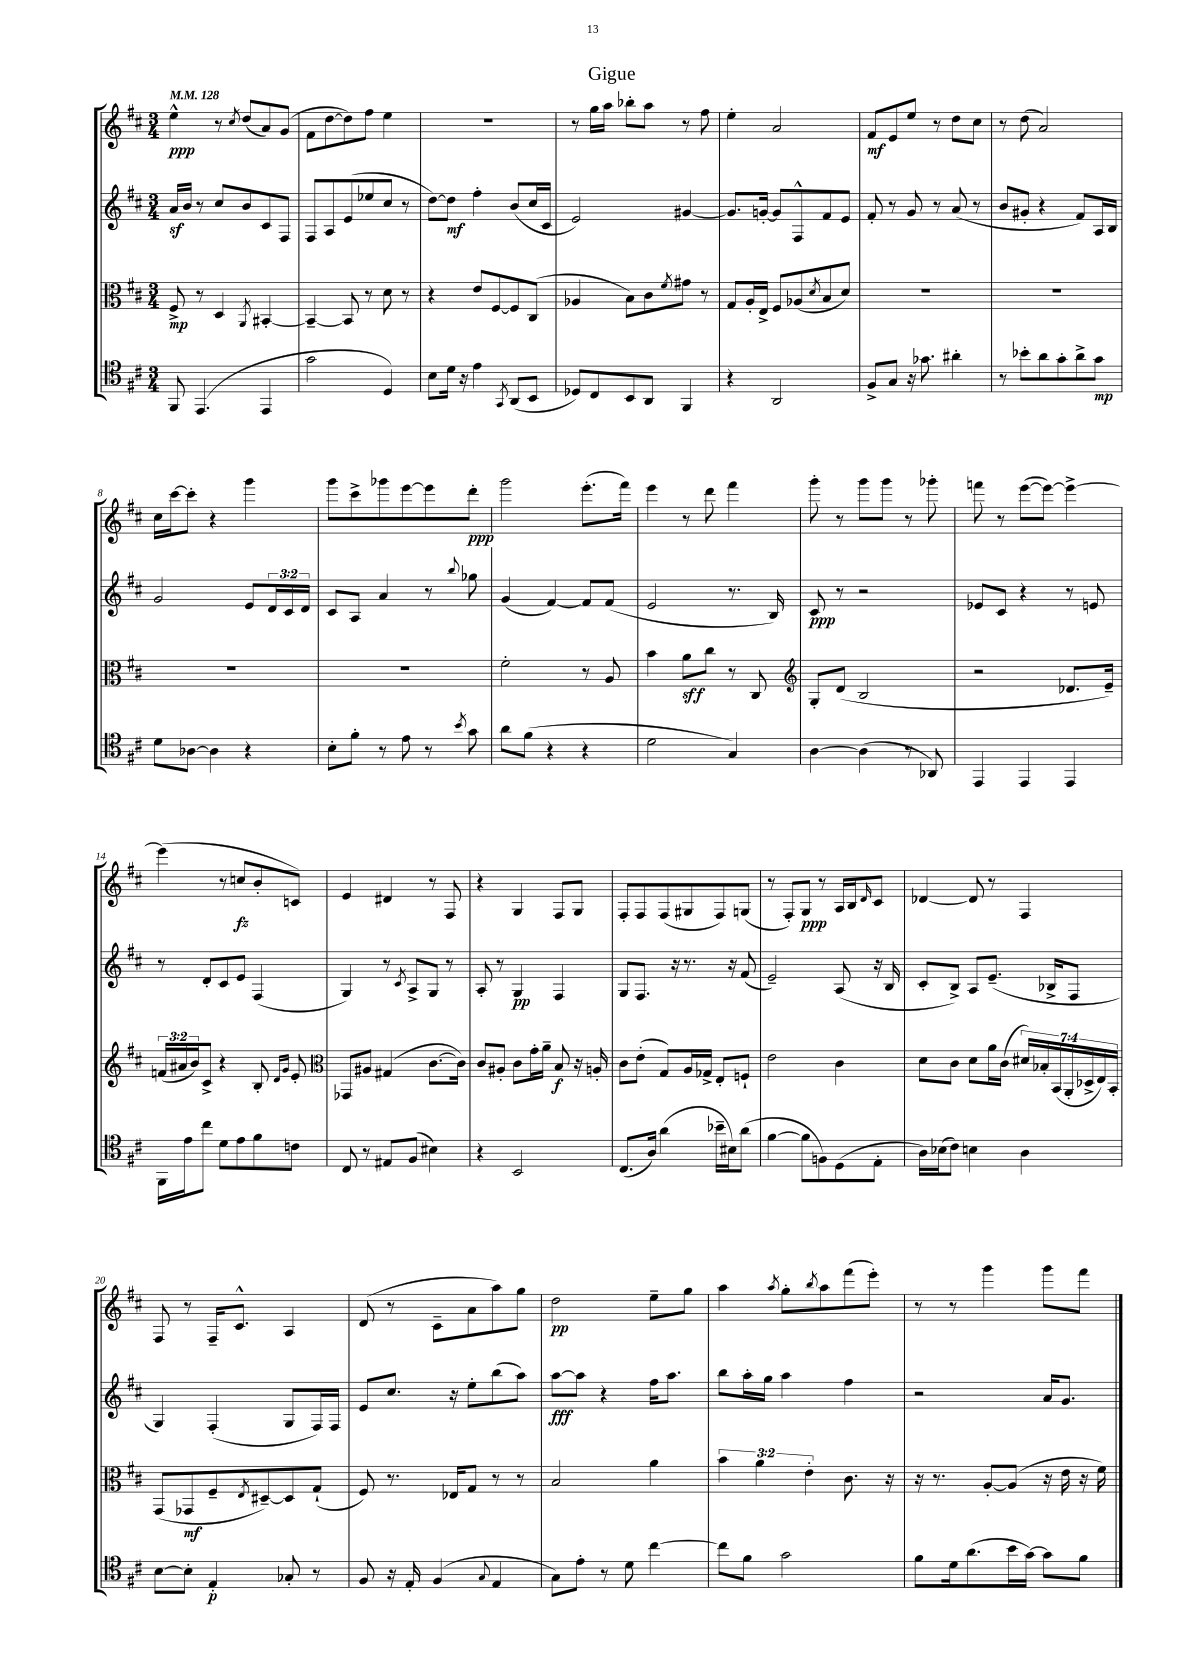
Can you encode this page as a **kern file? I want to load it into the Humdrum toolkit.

**kern	**kern	**kern	**kern
*staff4	*staff3	*staff2	*staff1
*clefC4	*clefC3	*clefG2	*clefG2
*k[f#c#]	*k[f#c#]	*k[f#c#]	*k[f#c#]
*M3/4	*M3/4	*M3/4	*M3/4
*MM128	*MM128	*MM128	*MM128
8FF#/	8F#^/	16a/LL	4ee^^\
.	.	16b/JJ	.
(4.EE/	8r	8r	.
.	4D/	8cc#/L	8r
.	.	.	8qcc#/
.	.	8b/	(8dd/L
.	8qAA/	.	.
4EE/	[4BB#'/	8c#/	8a/)
.	.	8F#/J	(8g/J
=	=	=	=
2g\	4BB#~/_	8F#/L	8f#\L
.	.	8A/	[8dd\
.	8BB#/]	(8e/	8dd\])
.	8r	8ee-/	8ff#\J
4D/)	8d\	8cc#/J	4ee\
.	8r	8r	.
=	=	=	=
8B\L	4r	[8dd\L)	2.r
16d\Jk	.	8dd\]J	.
16r	.	.	.
4e\	8e/L	4ff#'\	.
.	[8F#/	.	.
8qGG/	.	.	.
(8AA/L	8F#/]	(8b/L	.
8BB/J	(8C#/J	16cc#/L	.
.	.	16c#/JJ	.
=	=	=	=
8D-/L)	4A-/	2e/)	8r
8C#/	.	.	16gg\LL
.	.	.	16aa\JJ
8BB/	8B\L)	.	8bb-'\L
8AA/J	8c#\	.	8aa\J
.	8qf#/	.	.
4FF#/	8g#\J	[4g#/	8r
.	8r	.	8ff#\
=	=	=	=
4r	8G/L	8.g#/]L	4ee'\
.	16A'/L	.	.
.	16E^/JJ	[16g'/Jk	.
2AA/	8F#/L	8g/]L	2a/
.	(8A-/	8F#^^/	.
.	8qd/	.	.
.	8B/	8f#/	.
.	8d/J)	8e/J	.
=	=	=	=
8F#^/L	2.r	8f#'/	8f#/L
8G/J	.	8r	8e/
16r	.	8g/	8ee/J
8.g-\	.	.	.
.	.	8r	8r
4a#'\	.	(8a/	8dd\L
.	.	8r	8cc#\J
=	=	=	=
8r	2.r	8b/L	8r
8b-'\L	.	8g#'/J	(8dd\
8a\	.	4r	2a/)
8g'\	.	.	.
8a^\	.	8f#/L)	.
8g\J	.	16A/L	.
.	.	16B/JJ	.
=	=	=	=
8d\L	2.r	2g/	16cc#\LL
.	.	.	[16ccc#\J
[8A-\J	.	.	8ccc#'\]J
4A-\]	.	.	4r
4r	.	8e/L	4ggg\
.	.	24d/L	.
.	.	24c#/	.
.	.	24d/JJ	.
=	=	=	=
8B'\L	2.r	8c#/L	8ggg\L
8f#'\J	.	8A/J	8ccc#^\
8r	.	4a/	8ggg-\
8e\	.	.	[8eee\
8r	.	8r	8eee\]
8qb/	.	8qqbb/	.
8g\	.	8gg-\	8ddd'\J
=	=	=	=
8a\L	2f#'\	(4g/	2ggg\
(8f#\J	.	.	.
4r	.	[4f#/)	.
4r	8r	8f#/]L	(8.eee'\L
.	8A/	(8f#/J	.
.	.	.	16fff#\Jk)
=	=	=	=
2d\	4b\	2e/	4eee\
.	8a\L	.	8r
.	8cc#\J	.	8ddd\
4G/)	8r	8.r	4fff#\
.	8C#/	.	.
.	.	16B/)	.
=	=	=	=
*	*clefG2	*	*
[4A\	8G'/L	8c#/	8ggg'\
.	(8d/J	8r	8r
(4A\]	2B/	2r	8ggg\L
.	.	.	8ggg\J
8r	.	.	8r
8AA-/)	.	.	8ggg-'\
=	=	=	=
4EE/	2r	8e-/L	8fff\
.	.	8c#/J	8r
4EE/	.	4r	([8eee\L
.	.	.	8eee\_J)
4EE/	8.d-/L	8r	4eee^\_
.	.	8e/	.
.	16e~/Jk)	.	.
=	=	=	=
16FF#\LL	(24f/LL	8r	(4eee\]
.	24a#/	.	.
16e\J	.	.	.
.	24b/J)	.	.
8cc#\J	8c#^/J	8d'/L	.
8d\L	4r	8c#/	8r
8e\	.	8e/J	8cc/L
8f#\	8B'/	(4F#/	8b'/
.	16qqd/LL	.	.
.	16qqg/JJ	.	.
8c\J	8e'/	.	8c/J)
=	=	=	=
*	*clefC3	*	*
8C#/	8GG-/L	4G/)	4e/
8r	8A#/J	.	.
8E#/L	(4G#/	8r	4d#/
.	.	8qc#/	.
(8F#/J	.	8A^/L	.
4B#\)	[8.c#\L	8G/J	8r
.	.	8r	8F#/
.	16c#\]Jk)	.	.
=	=	=	=
4r	8c#/L	8A'/	4r
.	8A#'/J	8r	.
2BB/	8c#\L	4G/	4G/
.	16g'\L	.	.
.	16a~\JJ	.	.
.	8B/	4F#/	8F#/L
.	16r	.	8G/J
.	16A'/	.	.
=	=	=	=
(8.C#/L	8c#\L	8G/L	8F#'/L
.	(8e'\J	8.F#/J	8F#/
16A/Jk)	.	.	.
(4a\	8G/L)	.	(8F#/
.	.	16r	.
.	16A/L	8.r	8G#/
.	16G-^/JJ	.	.
16b-~\LL	8E'/L	.	8F#/)
16B#\J)	.	16r	.
(8a\J	8F`/J	(8f#/	(8G/J
=	=	=	=
[4f#\	2e\	2e~/)	8r
.	.	.	8F#'/L)
8f#\]L	.	.	8G/J
8F\)	.	.	8r
(8D\	4c#\	(8A/	16A/LL
.	.	.	16B/J
.	.	.	16qqd/
8E'\J	.	16r	8c#/J
.	.	16B/	.
=	=	=	=
16A\LL)	8d\L	8c#'/L	[4d-/
(16B-\J	.	.	.
8c#\J)	8c#\J	8B^/J)	.
4B\	8d\L	8A/L	8d-/]
.	16a\L	(8.e~/J	8r
.	(16c#\JJ	.	.
4A\	28d#/LL)	.	4F#/
.	28B-'/	.	.
.	.	16B-^/LK	.
.	(28BB/	.	.
.	28AA'/	.	.
.	.	8F#/J	.
.	28D-^/	.	.
.	28E/)	.	.
.	28BB'/JJ	.	.
=	=	=	=
[8B\L	(8GG/L	4G/)	8F#/
8B'\]J	8GG-/	.	8r
4E'/	8F#~/	(4F#'/	16F#~/LK
.	.	.	8.c#^^/J
.	8qE/	.	.
.	[8D#~/)	.	.
8G-'/	8D#/]	8G/L	4A/
8r	(8G`/J	16F#/L)	.
.	.	16F#/JJ	.
=	=	=	=
8F#/	8F#/)	8e/L	(8d/
16r	8.r	8.cc#/J	8r
16E'/	.	.	.
(4F#/	.	.	8c#~\L
.	16E-/LK	16r	.
.	8G/J	8ee'\L	8a\
8qqG/	.	.	.
4E/	8r	(8bb\	8aa\)
.	8r	8aa\J)	8gg\J
=	=	=	=
8G\L)	2B/	[8aa\L	2dd\
8e'\J	.	8aa\]J	.
8r	.	4r	.
8d\	.	.	.
[4cc#\	4a\	16ff#\LK	8ee~\L
.	.	8.aa\J	.
.	.	.	8gg\J
=	=	=	=
8cc#\]L	6b\	8bb\L	4aa\
8f#\J	.	16aa'\L	.
.	6a\	.	.
.	.	16gg\JJ	.
.	.	.	8qaa/
2g\	.	4aa\	8gg'\L
.	6e'\	.	.
.	.	.	8qbb/
.	.	.	8aa\
.	8.c#\	4ff#\	(8fff#\
.	.	.	8eee'\J)
.	16r	.	.
=	=	=	=
8f#\L	16r	2r	8r
.	8.r	.	.
16d\k	.	.	8r
(8.a\	.	.	.
.	[8A'/L	.	4ggg\
16b\L	(8A/]J	.	.
[16g\JJ)	.	.	.
8g\]L	16r	16a/LK	8ggg\L
.	16e\	8.g/J	.
8f#\J	16r	.	8fff#\J
.	16f#\)	.	.
==	==	==	==
*-	*-	*-	*-
